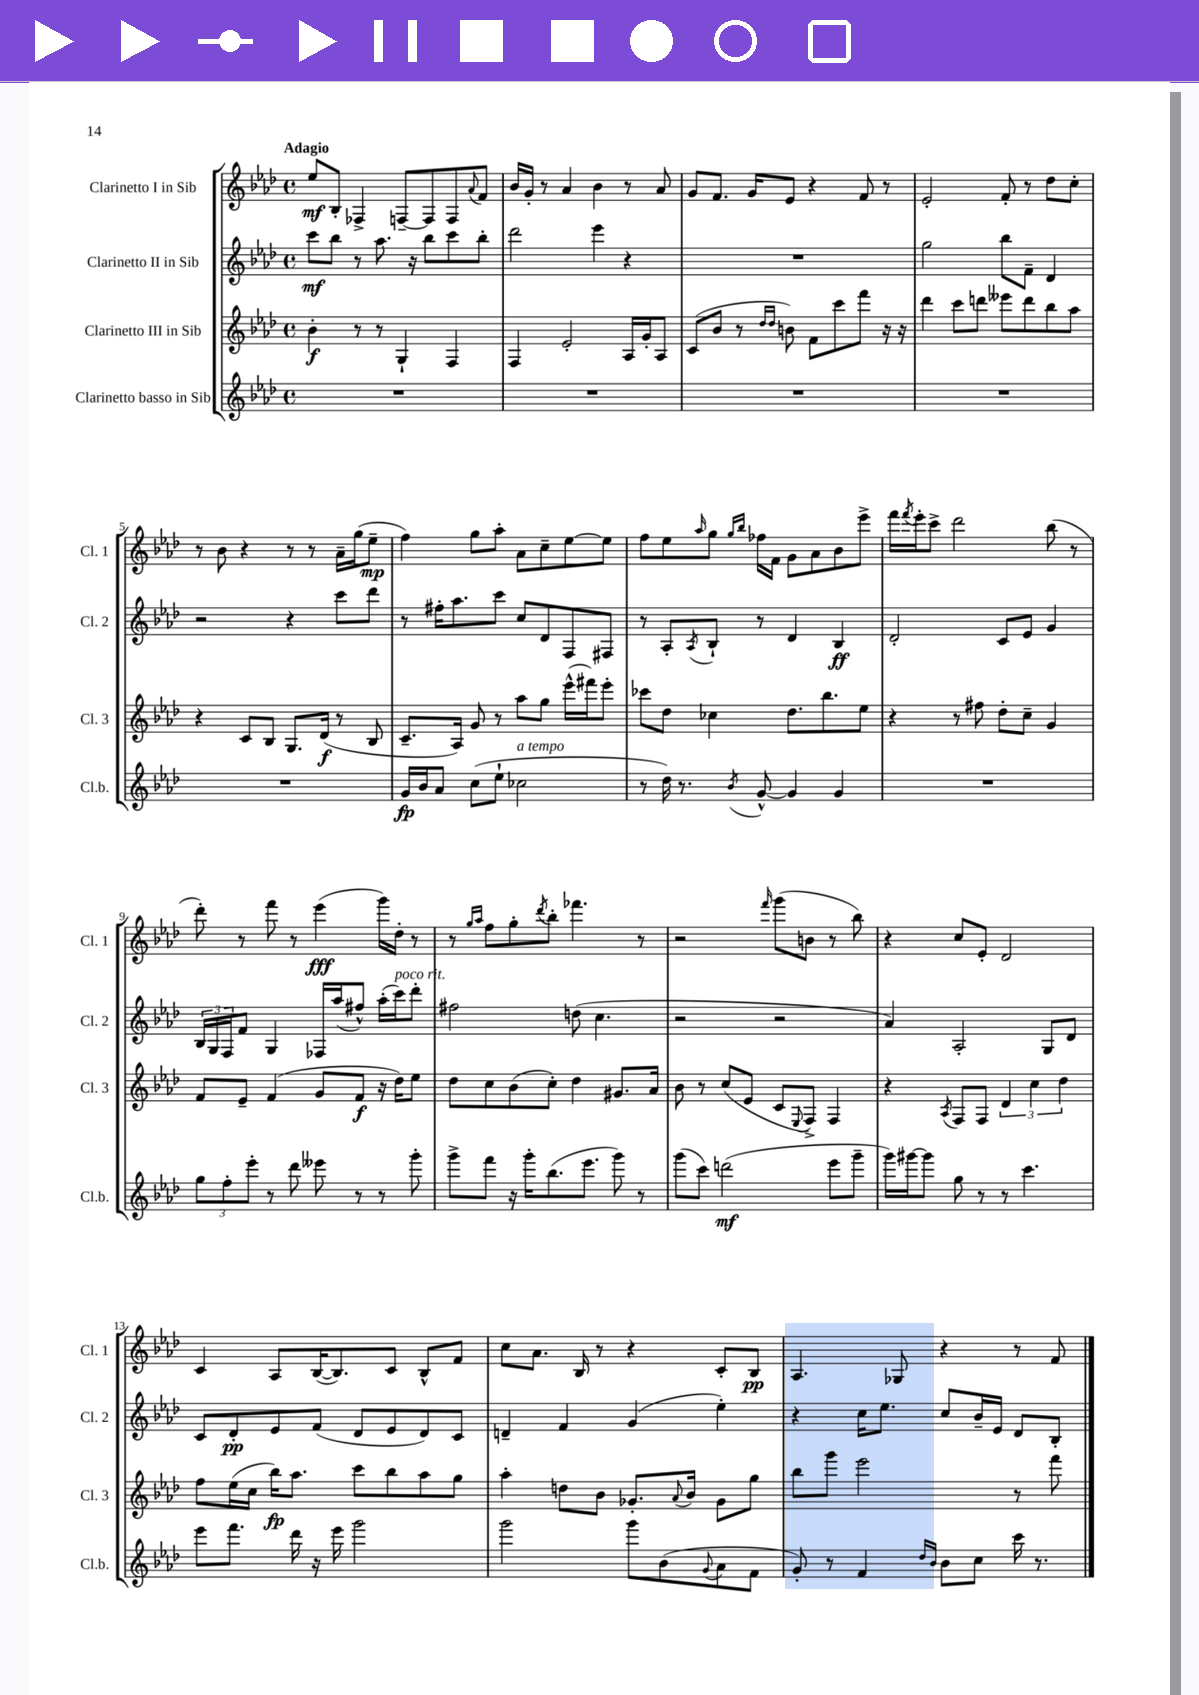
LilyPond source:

<<
\new StaffGroup <<
\new Staff = "s0" \with { instrumentName = "Clarinetto I in Sib" shortInstrumentName = "Cl. 1" } {
    \clef treble \key aes \major \defaultTimeSignature \time 4/4 \tempo "Adagio"
    ees''8\mf bes8-. fes4-> f8~-- f8 f8 \appoggiatura { aes'8 } f'8 |
    bes'16 g'16-. r8 aes'4 bes'4 r8 aes'8 |
    g'8 f'8. g'16 ees'8 r4 f'8 r8 |
    ees'2-. f'8-. r8 des''8 c''8-. |
    r8 bes'8 r4 r8 r8 aes'16-- g''16( ees''8--\mp |
    f''4) g''8 aes''8-. aes'8 c''8-- ees''8~ ees''8 |
    f''8 ees''8 \grace { aes''16 } g''8 \grace { g''16 bes''16 } fes''16 f'16 g'8 aes'8 bes'8 ees'''8-> |
    f'''16 \acciaccatura { f'''8 } ees'''16-. c'''8-> des'''2 bes''8( r8 |
    des'''8-.) r8 f'''8 r8 ees'''4\fff( g'''16) des''16-. r8 |
    r8 \grace { g''16 aes''16 } f''8 g''8-. \acciaccatura { des'''8 } bes''8-. fes'''4. r8 |
    r2 \grace { f'''16 } g'''8( b'8 r8 bes''8) |
    r4 c''8 ees'8-. des'2 |
    c'4 aes8 bes16~( bes8.) c'8 bes8-^ f'8 |
    c''8 aes'8. bes16 r8 r4 c'8-. bes8\pp |
    aes4. ges8 r4 r8 f'8 \bar "|." |
}
\new Staff = "s1" \with { instrumentName = "Clarinetto II in Sib" shortInstrumentName = "Cl. 2" } {
    \clef treble \key aes \major \defaultTimeSignature \time 4/4
    c'''8\mf bes''8 r8 aes''8. r16 bes''8 c'''8 bes''8-. |
    des'''2 ees'''4 r4 |
    R1 |
    g''2 bes''8 f'8-- des'4 |
    r2 r4 c'''8 des'''8 |
    r8 fis''16-. aes''8. c'''8 c''8 des'8 f8 fis8 |
    r8 aes8-. \acciaccatura { aes8 } bes8-! r8 des'4 bes4\ff |
    des'2-. c'8 ees'8 g'4 |
    \tuplet 3/2 { bes16 g16 f16 } f'8 g4 fes16 aes''16( fis''8-^) aes''16-.( c'''16^\markup { \italic "poco rit." }) des'''8-. |
    fis''2 d''8( c''4. |
    r2 r2 |
    aes'4) aes2-. g8 des'8 |
    c'8 des'8-.\pp ees'8 f'8( des'8 ees'8 des'8) c'8 |
    d'4-- f'4 g'4( ees''4-.) |
    r4 c''16 ees''8. c''8 bes'16-- ees'16 des'8 bes8-. \bar "|." |
}
\new Staff = "s2" \with { instrumentName = "Clarinetto III in Sib" shortInstrumentName = "Cl. 3" } {
    \clef treble \key aes \major \defaultTimeSignature \time 4/4
    bes'4-.\f r8 r8 g4-! f4 |
    f4 ees'2-. aes16 g'16-. aes8 |
    c'8( bes'8 r8 \grace { des''16 des''16 } b'8) f'8 c'''8 f'''8 r16 r16 |
    des'''4 c'''8 d'''8 eeses'''8 d'''8 bes''8 aes''8 |
    r4 c'8 bes8 g8. des'16\f( r8 bes8 |
    c'8.-- aes16) g'8 r8 aes''8 g''8 ees'''16-^( fis'''16) ees'''8-. |
    ces'''8 des''8 ces''4 des''8. bes''8. ees''8 |
    r4 r8 fis''8 des''8-. c''8-- g'4 |
    f'8 ees'8-- f'4( g'8 f'8\f r16 des''16) ees''8 |
    des''8 c''8 bes'8( c''8-.) des''4 gis'8. aes'16 |
    bes'8 r8 c''8( ees'8 c'8 \appoggiatura { ees8 } f8->) f4 |
    r4 \acciaccatura { aes8 } f8 f8 \tuplet 3/2 { des'4 c''4 des''4 } |
    f''8 ees''16( c''16 bes''16\fp) aes''8. c'''8 bes''8 aes''8 g''8 |
    aes''4-. d''8 bes'8 ges'8.-. \appoggiatura { aes'8 } bes'16 ges'8 g''8 |
    bes''8 g'''8 ees'''2 r8 f'''8 \bar "|." |
}
\new Staff = "s3" \with { instrumentName = "Clarinetto basso in Sib" shortInstrumentName = "Cl.b." } {
    \clef treble \key aes \major \defaultTimeSignature \time 4/4
    R1 |
    R1 |
    R1 |
    R1 |
    R1 |
    g'16\fp bes'16 aes'8 c''8( ees''8-! ces''2^\markup { \italic "a tempo" } |
    r8 des''16) r8. \acciaccatura { bes'8 } g'8~-^ g'4 g'4 |
    R1 |
    \tuplet 3/2 { g''8 f''8-. ees'''8-. } r8 des'''8 eeses'''8 r8 r8 g'''8-. |
    g'''8-> f'''8 r16 g'''16-. bes''8.( ees'''8. g'''8) r8 |
    g'''8( c'''8) d'''2\mf( ees'''8 g'''8-- |
    g'''16) gis'''16~ gis'''8 g''8 r8 r8 c'''4. |
    ees'''8 f'''8. des'''16 r16 ees'''16 g'''2 |
    g'''2 g'''8 bes'8( \appoggiatura { g'8 } aes'8 f'8 |
    g'8-.) r8 f'4 \grace { des''16 bes'16 } bes'8 c''8 c'''16 r8. \bar "|." |
}
>>
>>
